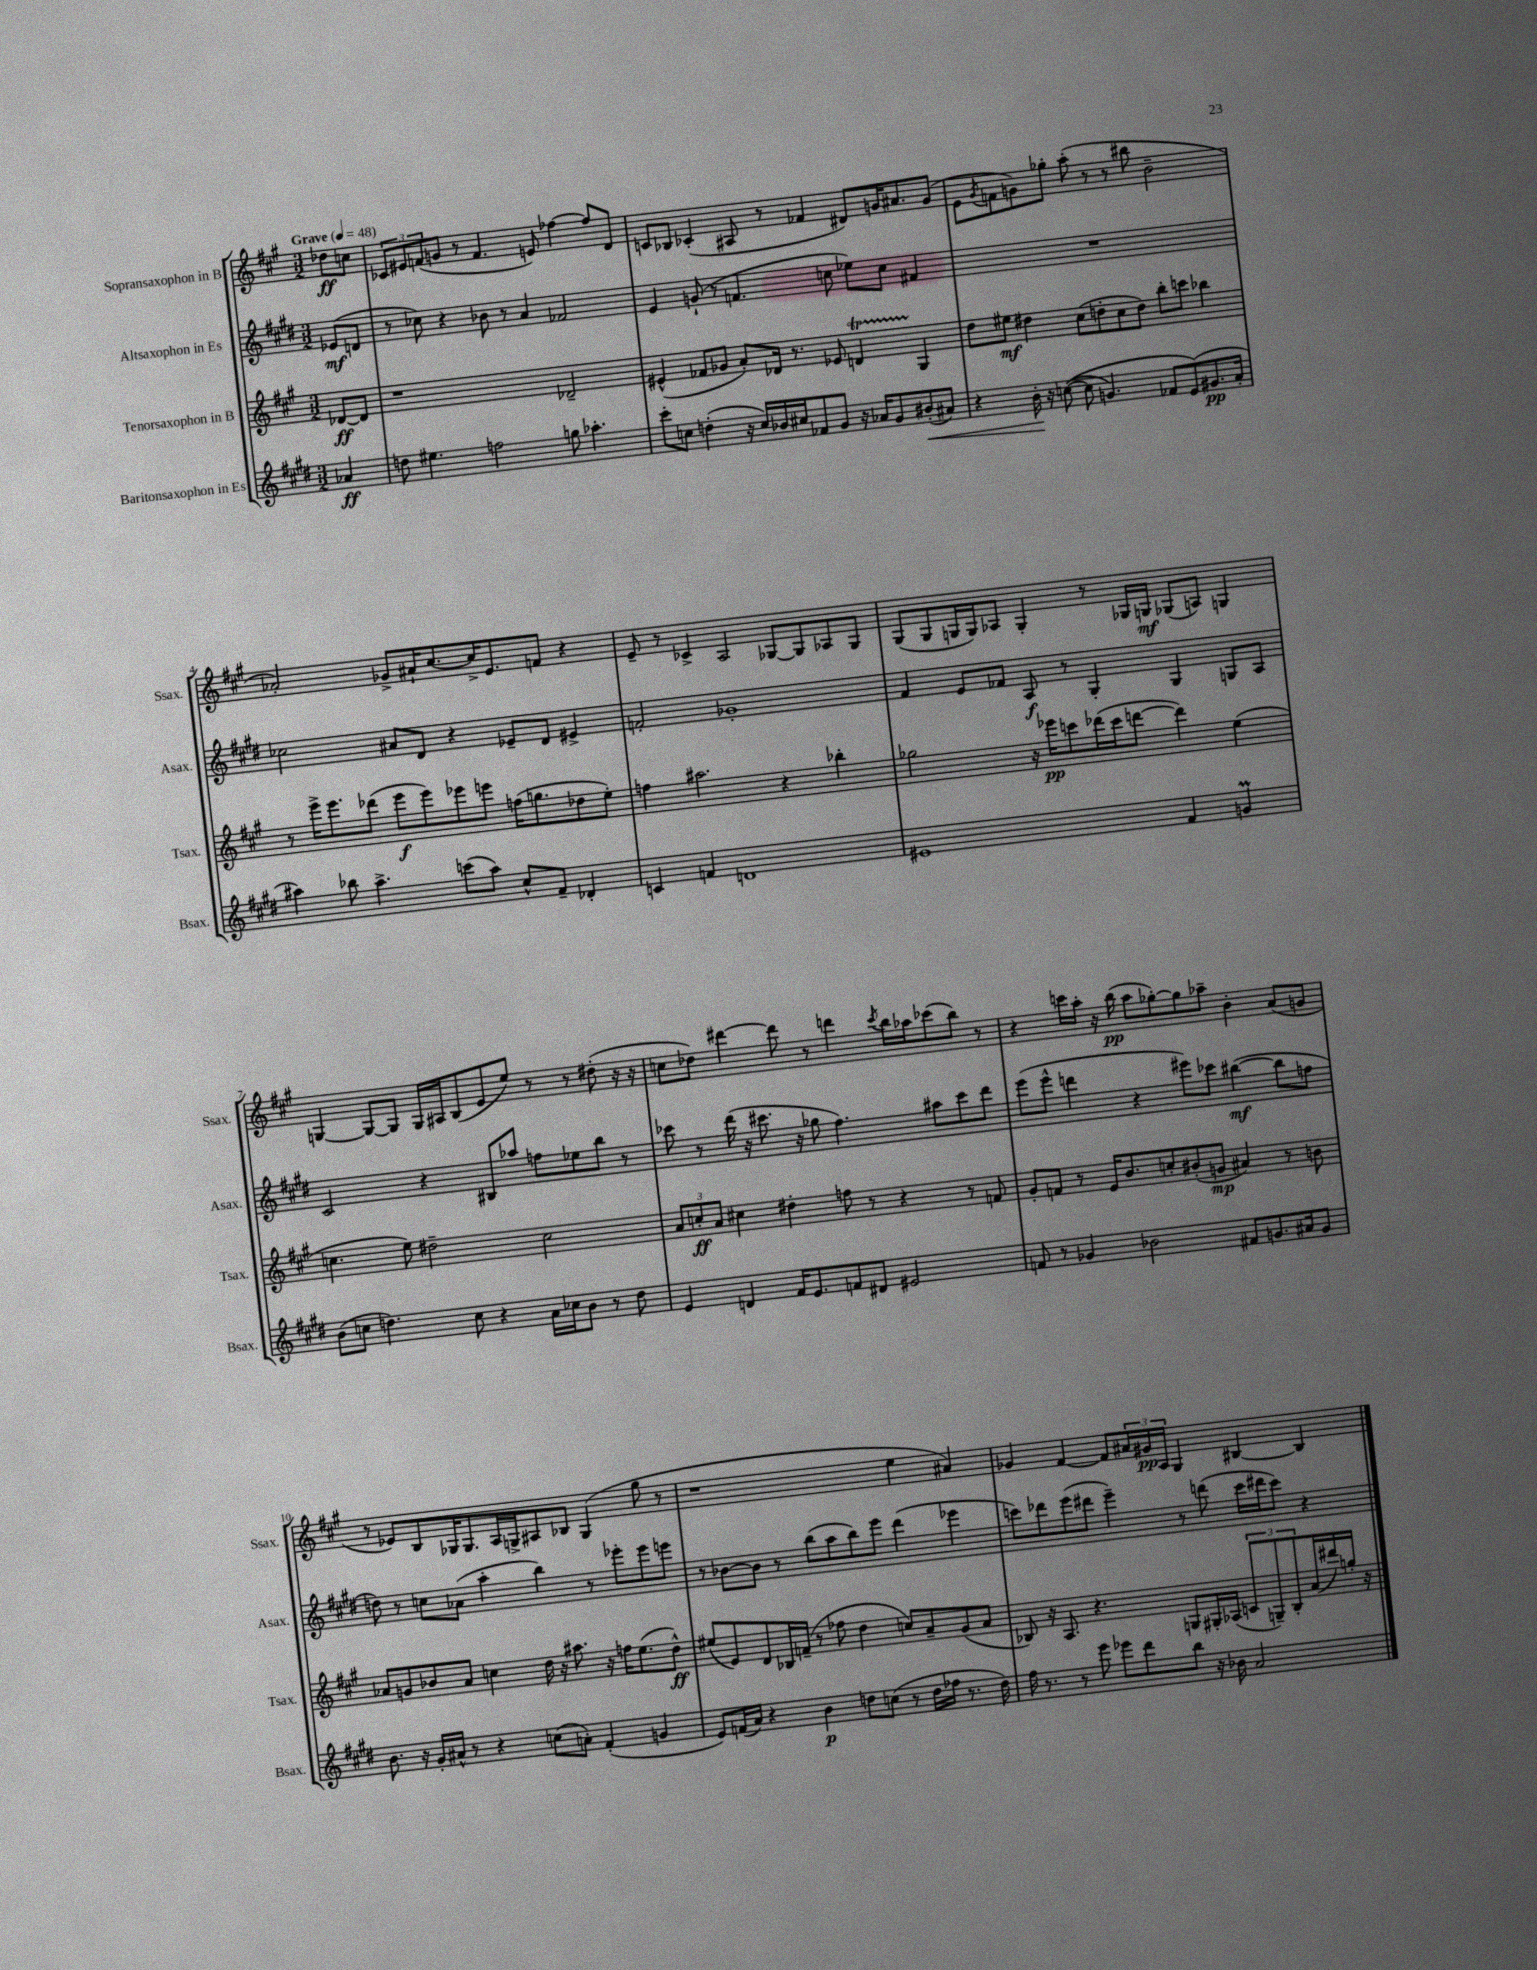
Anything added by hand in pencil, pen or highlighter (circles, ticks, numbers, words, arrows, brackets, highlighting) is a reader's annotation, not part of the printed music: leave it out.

**kern	**kern	**kern	**kern
*staff4	*staff3	*staff2	*staff1
*clefG2	*clefG2	*clefG2	*clefG2
*k[f#c#g#d#]	*k[f#c#g#]	*k[f#c#g#d#]	*k[f#c#g#]
*M3/2	*M3/2	*M3/2	*M3/2
*MM48	*MM48	*MM48	*MM48
4a-/	[8d-/L	(8e-/L	8dd-\L
.	8d-/]J	8d/J	8cc\J
=	=	=	=
8dd\	1r	8r	12c-/L
.	.	.	12e#/
4.ee#\	.	8cc-\)	.
.	.	.	(12f/
.	.	4r	8g/J
.	.	.	8r
2ff\	.	8b-\	4.f/
.	.	8r	.
.	.	4a/	.
.	.	.	8e/)
8gg\	2d-~/	2f-/	[4ff-\
4.aa-'\	.	.	.
.	.	.	8ff-/]L
.	.	.	8d/J
=	=	=	=
8ccc#'\L	(4e#^^/	4e/	8c/L
8cc\J	.	.	8B-/J
(4dd'\	8f-/L	(8g`/	(4c-'/
.	8g-/J	8r	.
16r	8a'/L)	4.f/	8A#/
16cc/LL)	.	.	.
16b-/	16d-/Jk	.	8r
16cc#/J	8.r	.	.
8f-/	.	.	4f-/
8g#/J	8e-/	8cc\	.
16r	4d/	8ee-\L)	8d#/L)
16a-/LK	.	.	.
8g#/	.	8cc\J	16g/K
.	.	.	8.a#/
(8b#'/	4G#/	4f#/	.
8a#/J)	.	.	(8g/J
=	=	=	=
4r	8dd\L	1.r	8e\L
.	.	.	8qg#/
.	8ee#\J	.	8f\
16b'\	4dd#\	.	8g\)
16r	.	.	.
&(([8cc\	.	.	8gg-'\J
8cc\]	(8cc#\L	.	(8aa'\
4.g/)	8dd'\	.	8r
.	8cc#\	.	8r
.	8dd\J)	.	8bb#\
8f-/L	8bb'\L	.	2b~\
(8e/&)	8ccc\J	.	.
8.g#/	4bb-\	.	.
16a'/Jk	.	.	.
=	=	=	=
4aa#\)	8r	2cc-\	2a-'/)
.	16eee^\LK	.	.
.	8.eee\	.	.
8bb-\	.	.	.
4.aa#^\	(8ddd-\J	.	.
.	8eee\L	8a#/L	8g-^/L
.	8eee\)	8d#/J	16a#`/K
.	.	.	[8.cc#/
(8ccc\L	8eee-\	4r	.
8aa#\J)	8eee\J	.	16cc#^/]K
.	.	.	8.e/
8cc#^^/L	(16ff\LK	8e-~/L	.
.	8.gg\	.	.
8f#~/J	.	8d#/J	8f/J
4d-'/	8dd-\	4e#^/	4r
.	8ee'\J)	.	.
=	=	=	=
4c/	4ff\	2f'/	8e~/
.	.	.	8r
4f/	2.aa#\	.	4c-^/
1d	.	1g-'	2A/
.	4r	.	[8G-/L
.	.	.	8G-/]
.	4bb-'\	.	8A-/
.	.	.	8G-/J
=	=	=	=
1e#	2gg-\	4f#/	(8G#/L
.	.	.	8G#/
.	.	8e/L	16G/L
.	.	.	16G/J)
.	.	8f-/J	8A-/J
.	16r	8A/	4G'/
.	16eee-\LK	.	.
.	8ccc\	8r	.
.	(16ddd-\L	4G#'/	8r
.	16ccc\J	.	.
.	[8ddd\J	.	16G-/LL
.	.	.	16G/JJ
4f#/	4ddd\])	4G#/	(8G-/L
.	.	.	8A/J)
4g/	(4ee\	8G/L	4G/
.	.	8A/J	.
=	=	=	=
(8b\L	4.cc\	2c#/	[4G/
8cc\J	.	.	.
4.dd\)	.	.	8G/_L
.	8ee\)	.	8G/]J
.	2dd#~\	4r	16G/LL
.	.	.	16A#/J
8cc\	.	.	(8B/
4r	.	8B#/L	8e/
.	.	8aa-/J	8ee/J)
16a\LL	2cc\	8ff\L	8r
16cc-\J	.	.	.
8b\J	.	8ee-\	8r
8r	.	8bb\J	(8dd#'\
8dd\	.	8r	16r
.	.	.	16r
=	=	=	=
4e/	12a/L	8ccc-\	8cc\L
.	12cc'/	.	.
.	.	8r	8dd-\J)
.	12a/J	.	.
4d/	4cc#\	(16ddd#\	[4ddd#\
.	.	16r	.
.	.	8.ccc#\	.
16f#/LK	4dd#'\	.	8ddd#\]
8.e/	.	16r	.
.	.	8gg-\	8r
8f/	8ff\	4.ff#\)	4ddd\
8d#/J	8r	.	.
.	.	.	8qccc#/
2e#/	4r	.	16bb\LL
.	.	.	16aa-\J
.	.	8aa#\L	(8ccc-\
.	8r	8ccc#\	8bb\J)
.	8f/	8ddd#\J	8r
=	=	=	=
8f/	8g#'/L	(8eee\L	4r
8r	8f/J	8eee^^\J	.
4g-/	8r	4ddd\	16ccc\LL
.	.	.	16aa'\JJ
.	16e/LK	.	16r
.	8.b/	.	(16bb\
2b-\	.	4r	8aa\L
.	8cc'/	.	[8gg-'\)
.	(8b#'/	8eee#\L)	8gg-\]
.	8g/J	8ccc-\J	8aa-~\J
8f#/L	4a#/)	([4bb#\	4b'\
8.g/	.	.	.
.	8r	8bb#\]L	(8a/L
16a#/k	.	.	.
8g/J	8b\	8ff\J	8g/J
=	=	=	=
8.b\	8a-/L	8dd\)	8r
.	8g/	8r	8e-/L)
16r	.	.	.
16g#'/LL	8b-/	8cc\L	8B/
16a#^^/JJ	.	.	.
8r	8a-/J	(8a-\J	16G-/K
.	.	.	8.G-/
4r	4cc\	4aa'\	.
.	.	.	16A/L
.	.	.	16G^/J
(8cc\L	16dd\	4bb\)	8A#/
.	16r	.	.
8a'\J)	8.aa#\	.	8B-/J
(4f#'/	.	8r	(4G/
.	16r	.	.
.	16ff\LK	8eee-'\L	.
.	(8.ee\	.	.
4g/	.	8eee-\	8gg#\
.	8dd^^\J)	8eee\J	8r
=	=	=	=
8e/L)	(8ee#/L	8r	1r
(16f/L	8e/)	[8b-\L	.
16a/JJ)	.	.	.
4r	8d/	8b-\]J	.
.	16B-/L	8r	.
.	(16f~/JJ	.	.
4b\	8r	(8bb\L	.
.	8ff-\	8aa\	.
8dd\L	4dd\	8bb\)	.
(8cc\J	.	8eee\J	.
8r	8cc/L)	(4ddd#\	4ee\
16dd\LL	8a~/	.	.
16ff-\JJ	.	.	.
8.r	(8g#/	4eee-\	4a#/)
.	8a/J	.	.
16dd\)	.	.	.
=	=	=	=
16ff#\	8B-/)	8ccc\L)	4g-/
8.r	.	.	.
.	16r	8ddd-\	.
.	8.A/	.	.
8r	.	(8eee\	[4f#/
8eee\	4.r	8ddd#\J	.
8eee-\L	.	4eee~\)	8f#/]L
8ddd#\	.	.	24a#/L
.	.	.	24g#/
.	.	.	24A/JJ
8bb\J	8G/L	8r	4G#/
16r	16G#'/L	(8ddd\	.
16b-\	(16A-/JJ	.	.
2a/	12c/L	16ccc\LL	[4B#/
.	.	16ddd#\J	.
.	12G~/)	.	.
.	.	8ccc\J)	.
.	12B-'/	.	.
.	(16a/L	4r	4B#/]
.	16ddd#/)	.	.
.	16gg'/JJ	.	.
.	16r	.	.
==	==	==	==
*-	*-	*-	*-
